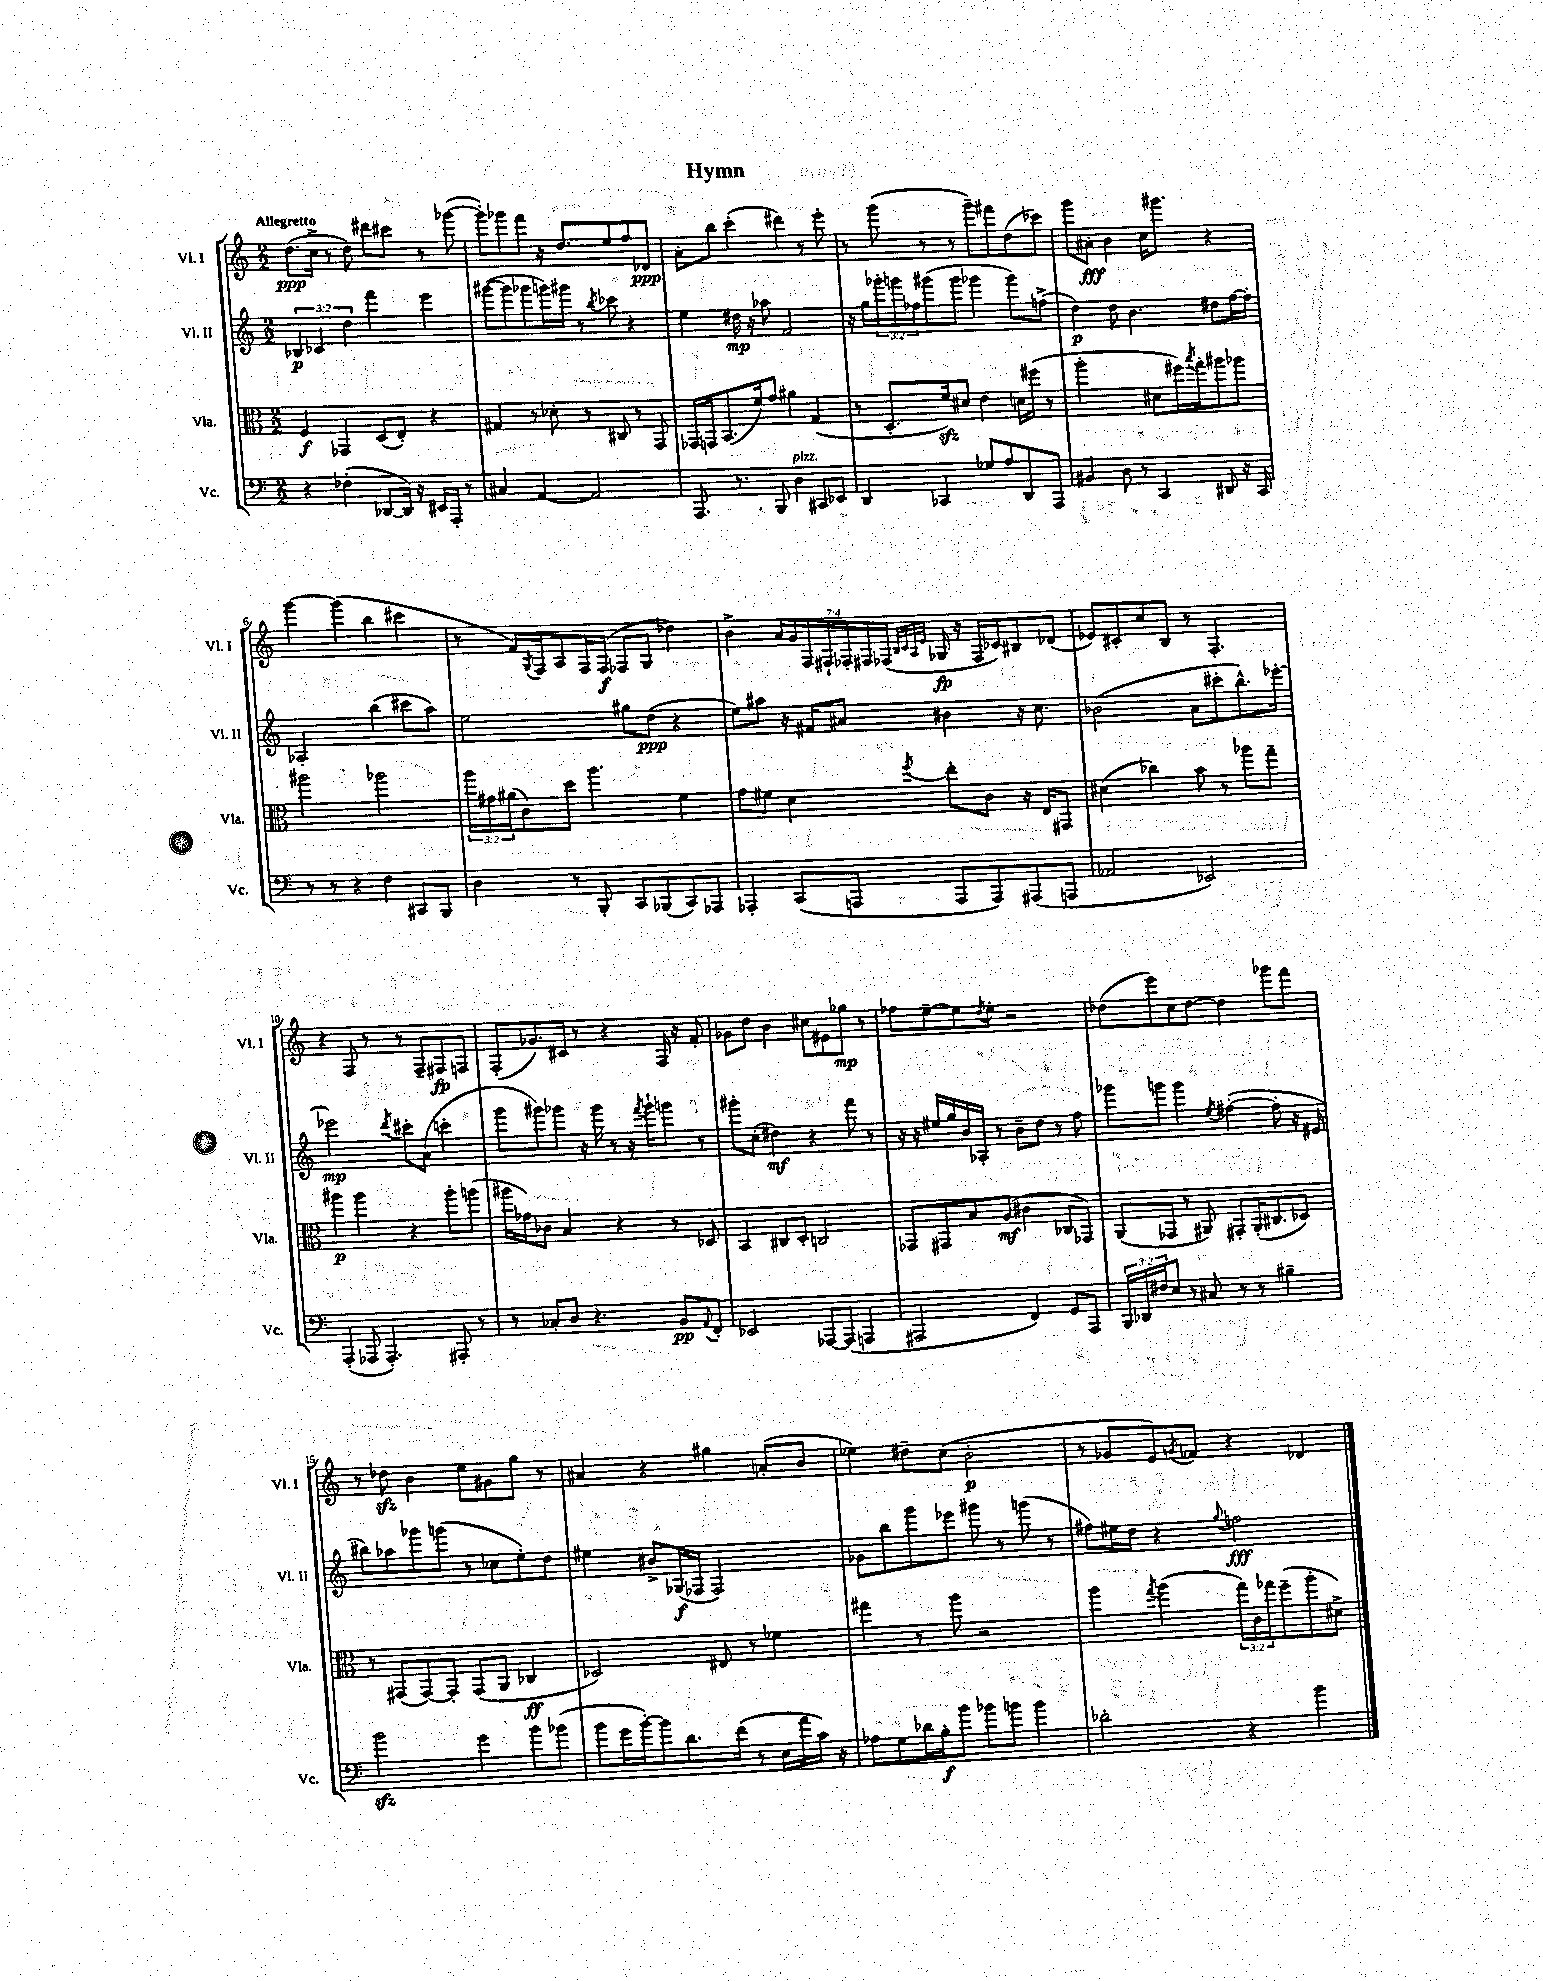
\header { title = "Hymn" }
<<
\new StaffGroup <<
\new Staff = "s0" \with { instrumentName = "Vl. I" shortInstrumentName = "Vl. I" } {
    \clef treble \key c \major \numericTimeSignature \time 2/2 \override Staff.TupletNumber.text = #tuplet-number::calc-fraction-text \tempo "Allegretto"
    d''8.\ppp( c''16-> r8 d''8) dis'''8 cis'''8 r8 ges'''8~( |
    ges'''8-.) ges'''8 f'''8 r16 d''8. e''8 f''8 des'8\ppp |
    a'8-. b''8 c'''4-.( dis'''4) r8 e'''8-. |
    r8 g'''8( r8 r8 g'''8--) fis'''8 d''8( ces'''8) |
    g'''8 ais'8-.\fff b'4 c''16 gis'''8. r4 |
    g'''4~ g'''4( b''4 cis'''4 |
    r8 f'16) \acciaccatura { g8 } f16 a8 f16 f16\f( fes8 g8 des''4) |
    b'4-> \tuplet 7/4 { a'16 g'16 f16 fis16-! fes16-. fis16 fes16( } \grace { b32 c'32 a32 e'32 } ges16\fp r16 fes16 ces'16) bis8 des'8( |
    ees'8) cis'8-. c''8 b8 r8 f4.-. |
    r4 f8 r8 r8 f8-- fis8\fp f8 |
    f8-.( ges'8.) cis'16 r8 r4 f16 r16 f'8-. |
    ges'8 d''8 b'4 cis''8 eis'8 ges''8\mp r8 |
    fes''8 e''8~-- e''8 \acciaccatura { d''8 } e''8-. r2 |
    des''8( e'''8) c''8 des''8~ des''4 ges'''8 f'''8 |
    r8 des''8\sfz b'4 e''8 gis'8 g''8 r8 |
    ais'4 r4 gis''4 a'8-.( b'8 |
    ees''4) dis''8-- c''8( b'2-.\p |
    r8 ges'8 e'8) \acciaccatura { g'8 } fes'8 r4 des'4 \bar "|." |
}
\new Staff = "s1" \with { instrumentName = "Vl. II" shortInstrumentName = "Vl. II" } {
    \clef treble \key c \major \numericTimeSignature \time 2/2 \override Staff.TupletNumber.text = #tuplet-number::calc-fraction-text
    \tuplet 3/2 { bes4\p ces'4 d''4 } f'''4 e'''4 |
    gis'''8~( gis'''8 ges'''8 g'''16) gis'''16 r8 \acciaccatura { b''8 } ces'''8 r4 |
    e''4 dis''16\mp r16 aes''8 f'2 |
    r16 g''16 \tuplet 3/2 { ges'''16-. g'''16 fes''16 } gis'''8( gis'''8 ges'''4 ges'''8) f''8->( |
    d''4\p) d''8 b'4. dis''8 f''16~ f''16-. |
    aes2-. b''4( cis'''8 a''8) |
    e''2 gis''8 d''8\ppp( r4 |
    e''8) ais''8 r16 fis'16 ais'8 bis'4 r16 c''8. |
    bes'2( a'8 cis'''8-. b''8.-^) ees'''16~-. |
    ees'''2\mp \acciaccatura { d'''8 } cis'''8-. a'8( c'''4-. |
    g'''8 gis'''8) ges'''8 r16 ges'''16 r8 r16 \acciaccatura { f'''8 } ges'''16-! g'''8 r8 |
    gis'''8-. c''8-.( dis''4\mf) r4 f'''8 r8 |
    r16 r16 eis''16 g''16 b'16 aes16-. r8 b'8-- d''8 r8 f''8 |
    ges'''8 g'''8 g'''4 \acciaccatura { e''8 } fis''4~-.( fis''8-. r16 eis'16 |
    bis''8) aes''8 ges'''8 g'''8( r8 ces''8 e''8-.) d''8 |
    eis''4 bis'8-> ges16\f( fes16 fes2) |
    ges'8 b''8 g'''8 ees'''8 gis'''8 r8 g'''8( r8 |
    fis''8) eis''16 d''16 r4 \appoggiatura { g''8 } f''2\fff \bar "|." |
}
\new Staff = "s2" \with { instrumentName = "Vla." shortInstrumentName = "Vla." } {
    \clef alto \key c \major \numericTimeSignature \time 2/2 \override Staff.TupletNumber.text = #tuplet-number::calc-fraction-text
    f4\f ges,4 d8( e8-.) r4 |
    gis4 r8 des'8-. r8 cis8 r8 g,8 |
    ges,16 g,16 b,8.( f'16) g'8 ais'4 g4( |
    r8 d8.-. f'16\sfz) dis'8 e'4 d'16 fis''16( r8 |
    a''2-. dis'8 fis''16) \acciaccatura { b''8 } g''16-. ais''8 aes''8 |
    ais''2 aes''2 |
    \tuplet 3/2 { a''16 gis'16 ais'16( } c'8) d''8 a''4. f'4 |
    g'8 fis'8 d'4 \acciaccatura { f''8 } e''8-. c'8 r16 e16 gis,8 |
    dis'4( ces''4) b'8 r8 aes''8 g''8-- |
    ais''4\p ais''4 r4 ais''8-. a''8( |
    ais''16 ges'16) ces'8 b4 r4 r8 des8 |
    b,4 cis8 d8-. c2 |
    ges,8 gis,8 b8 a8\mf( cis'4 ces8 ges,8) |
    a,8( ges,8 r8 ais,8) gis,8-. ais,16-.( cis8. des8) |
    r8 gis,8( gis,8~) gis,8-. gis,8( a,8 ces4\ff |
    des2) eis8 r8 fes'4 |
    gis''4 r8 a''8 r2 |
    a''4 \acciaccatura { g''8 } a''4( \tuplet 3/2 { g''16) c'16 ges''16 } f''8--( a''8-. dis'8->) \bar "|." |
}
\new Staff = "s3" \with { instrumentName = "Vc." shortInstrumentName = "Vc." } {
    \clef bass \key c \major \numericTimeSignature \time 2/2 \override Staff.TupletNumber.text = #tuplet-number::calc-fraction-text
    r4 fes4-.( des,8~ des,16) r16 eis,16 a,,16-. r8 |
    cis4 a,4~ a,2 |
    a,,8. r8. b,,8 d4^\markup { \italic "pizz." } cis,8 ees,8 |
    d,4 ces,4 ges8 a8 d,8 a,,8 |
    bis,4 d8 r8 c,4 dis,8 r16 c,16 |
    r8 r8 r4 f4 cis,8 b,,8 |
    d4 r8 b,,8-. c,8 bes,,8( c,8) aes,,8 |
    aes,,4-. c,8( a,,8 a,,8 a,,8) ais,,8( a,,8 |
    aes,2 ees,2) |
    a,,4-.( aes,,8 aes,,4.-.) ais,,8-. r8 |
    r8 ces8-. d8 r4. b,8\pp \appoggiatura { a,8 } f,8-. |
    ees,2 aes,,8~ aes,,8( a,,4 |
    ais,,2 f,4) g,8 ais,,8 |
    \tuplet 3/2 { b,,16 des,16 fis16 } e8 r8 cis8 r8 r8 bis4-- |
    b'2\sfz g'4 b'8 bes'8( |
    b'8 g'16 b'16~-.) b'8 d'8. f'16( r8 e16 a'16 c'16) r16 |
    aes8 g8 des'16 b16-.\f b'8 bes'8 b'8 b'4 |
    des'2-. r4 b'4 \bar "|." |
}
>>
>>
